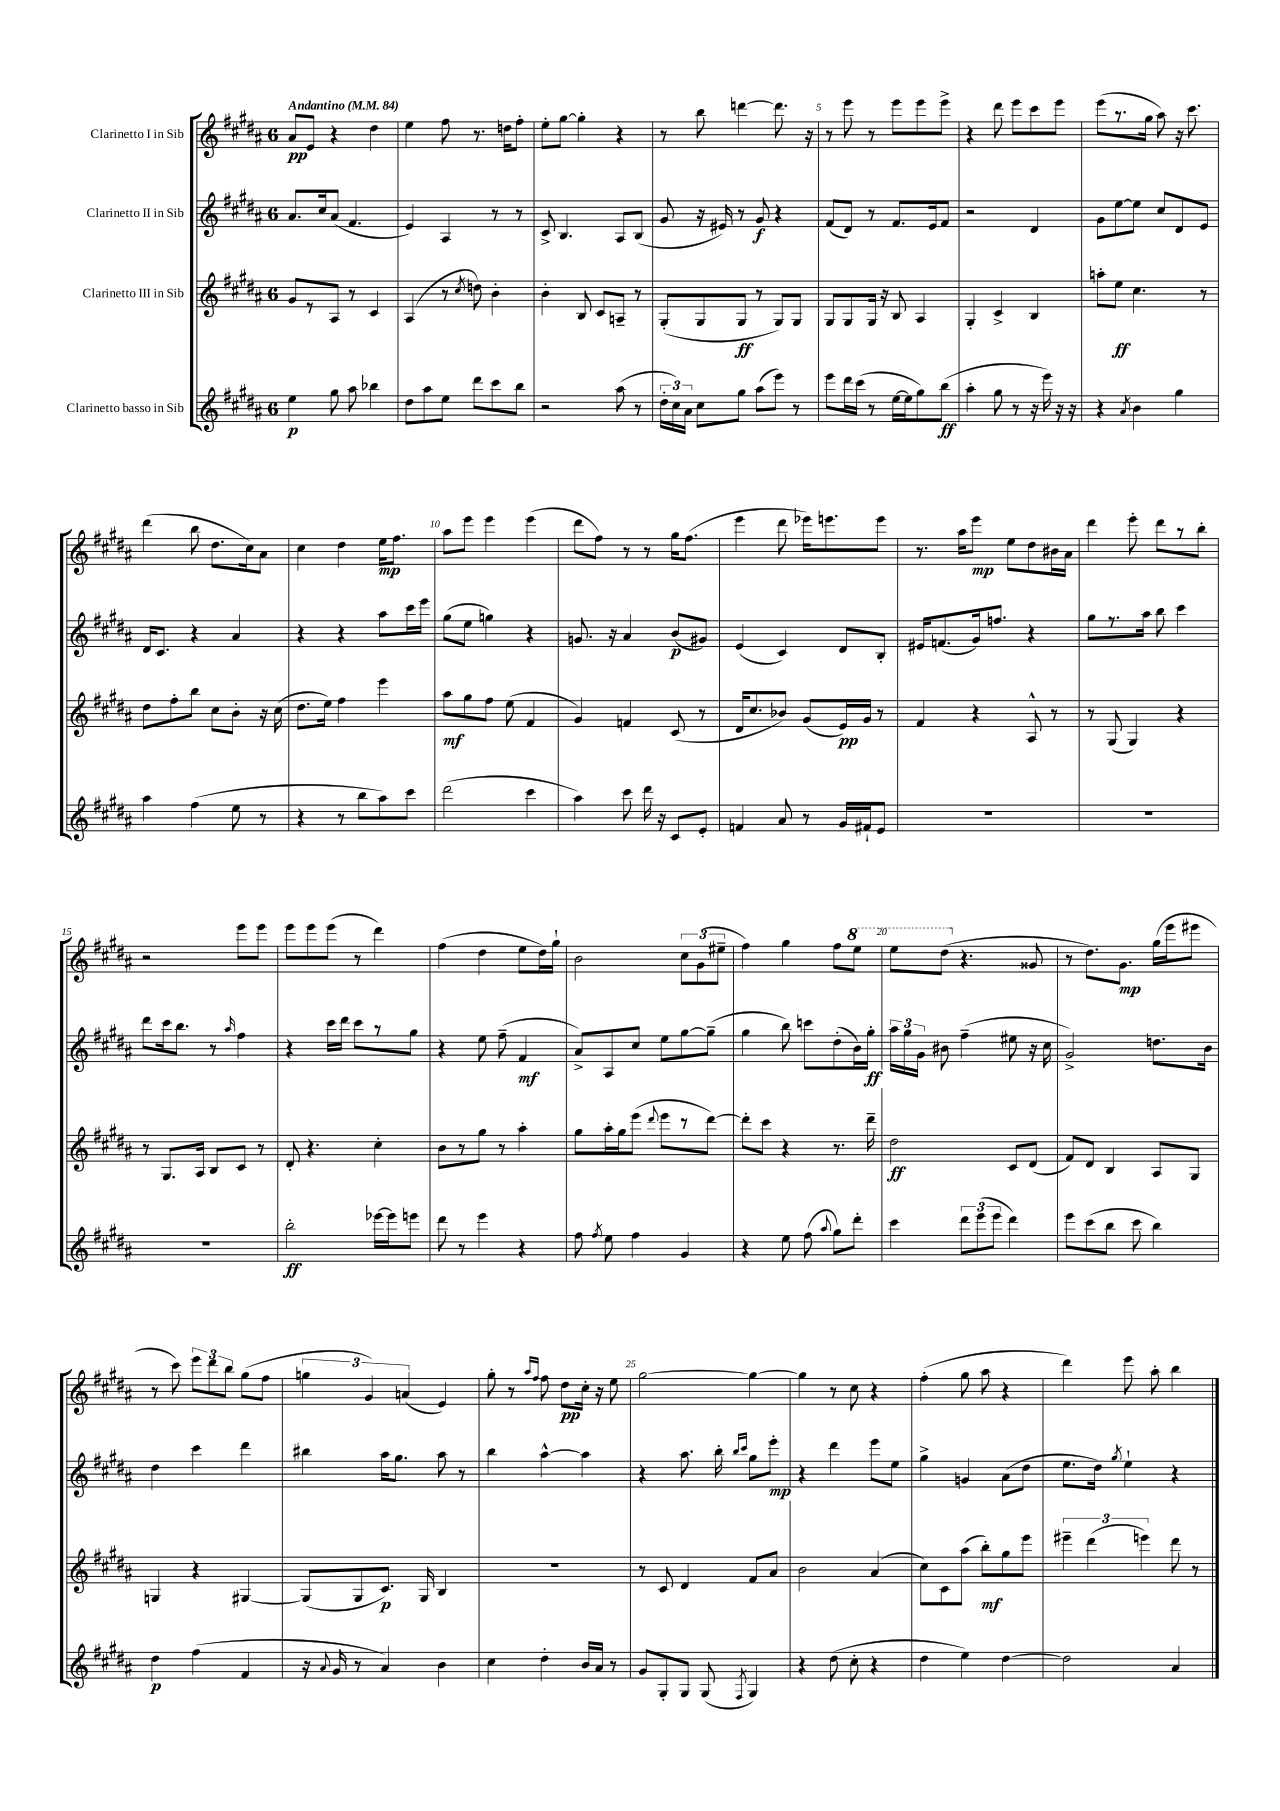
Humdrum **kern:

**kern	**dynam	**kern	**dynam	**kern	**dynam	**kern	**dynam
*part4	*part4	*part3	*part3	*part2	*part2	*part1	*part1
*staff4	*staff4	*staff3	*staff3	*staff2	*staff2	*staff1	*staff1
*I"Clarinetto basso in Sib	*	*I"Clarinetto III in Sib	*	*I"Clarinetto II in Sib	*	*I"Clarinetto I in Sib	*
*clefG2	*	*clefG2	*	*clefG2	*	*clefG2	*
*k[f#c#g#d#a#]	*	*k[f#c#g#d#a#]	*	*k[f#c#g#d#a#]	*	*k[f#c#g#d#a#]	*
*M6/8	*	*M6/8	*	*M6/8	*	*M6/8	*
*MM84	*	*MM84	*	*MM84	*	*MM84	*
=1	=1	=1	=1	=1	=1	=1	=1
!	!	!	!	!	!	!LO:TX:a:B:t=Andantino	!
4ee\	p	8g#/L	.	8.a#/L	.	8a#/L	pp
.	.	8r	.	.	.	8e/J	.
.	.	.	.	16cc#/k	.	.	.
8gg#\	.	8A#/J	.	(8a#/J	.	4r	.
8aa#\	.	8r	.	4.f#/	.	.	.
4bb-X\	.	4c#/	.	.	.	4dd#\	.
=2	=2	=2	=2	=2	=2	=2	=2
8dd#\L	.	(4A#/	.	4e/)	.	4ee\	.
8aa#\	.	.	.	.	.	.	.
8ee\J	.	8r	.	4A#/	.	8ff#\	.
.	.	8qcc#/	.	.	.	.	.
8ddd#\L	.	8ddn\)	.	.	.	8.r	.
8ccc#\	.	4b'\	.	8r	.	.	.
.	.	.	.	.	.	16ddn\KL	.
8bb\J	.	.	.	8r	.	8ff#'\J	.
=3	=3	=3	=3	=3	=3	=3	=3
2r	.	4b'\	.	8c#^/	.	8ee'\L	.
.	.	.	.	4.B/	.	[8gg#\J	.
.	.	8B/	.	.	.	4gg#'\]	.
.	.	8c#/L	.	.	.	.	.
(8aa#\	.	8An~/J	.	8A#/L	.	4r	.
8r	.	8r	.	(8B/J	.	.	.
=4	=4	=4	=4	=4	=4	=4	=4
24dd#'\LL	.	(8G#'/L	.	8g#/	.	8r	.
24cc#\)	.	.	.	.	.	.	.
24a#\JJ	.	.	.	.	.	.	.
8cc#\L	.	8G#/	.	16r	.	8bb\	.
.	.	.	.	16e#X/)	.	.	.
8gg#\J	.	8G#/J	ff	8r	.	[4dddn\	.
(8aa#\L	.	8r	.	8g#/	f	.	.
8eee\J)	.	8G#/L)	.	4r	.	8.ddd\]	.
8r	.	8G#/J	.	.	.	.	.
.	.	.	.	.	.	16r	.
=5	=5	=5	=5	=5	=5	=5	=5
8eee\L	.	8G#/L	.	(8f#/L	.	8r	.
16ddd#\L	.	8G#/	.	8d#/J)	.	8eee\	.
(16ccc#\JJ	.	.	.	.	.	.	.
8r	.	16G#/Jk	.	8r	.	8r	.
.	.	16r	.	.	.	.	.
[16ee\LL	.	8B/	.	8.f#/L	.	8eee\L	.
16ee\J]	.	.	.	.	.	.	.
8gg#\)	.	4A#/	.	.	.	8eee\	.
.	.	.	.	16e/k	.	.	.
(8bb\J	ff	.	.	8f#/J	.	8eee^\J	.
=6	=6	=6	=6	=6	=6	=6	=6
4aa#'\	.	4G#'/	.	2r	.	4r	.
8gg#\	.	4c#^/	.	.	.	8ddd#\	.
8r	.	.	.	.	.	8eee\L	.
16r	.	4B/	.	4d#/	.	8ccc#\	.
16eee\)	.	.	.	.	.	.	.
16r	.	.	.	.	.	8eee\J	.
16r	.	.	.	.	.	.	.
=7	=7	=7	=7	=7	=7	=7	=7
4r	.	8aan'\L	.	8g#\L	.	(8eee\L	.
.	.	8ee\J	ff	[8ee\	.	8.r	.
8qa#/	.	.	.	.	.	.	.
4b\	.	4.cc#\	.	8ee\J]	.	.	.
.	.	.	.	.	.	16gg#\Jk	.
.	.	.	.	8cc#/L	.	8aa#\)	.
4gg#\	.	.	.	8d#/	.	16r	.
.	.	.	.	.	.	8.ccc#\	.
.	.	8r	.	8e/J	.	.	.
!!LO:LB:g=z
=8	=8	=8	=8	=8	=8	=8	=8
4aa#\	.	8dd#\L	.	16d#/KL	.	(4ddd#\	.
.	.	.	.	8.c#/J	.	.	.
.	.	8ff#'\	.	.	.	.	.
(4ff#\	.	8bb\J	.	4r	.	8bb\	.
.	.	8cc#\L	.	.	.	8.dd#\L	.
8ee\	.	8b'\J	.	4a#/	.	.	.
.	.	.	.	.	.	16cc#\k)	.
8r	.	16r	.	.	.	8a#\J	.
.	.	(16cc#\	.	.	.	.	.
=9	=9	=9	=9	=9	=9	=9	=9
4r	.	8.dd#\L	.	4r	.	4cc#\	.
.	.	16ee\Jk)	.	.	.	.	.
8r	.	4ff#\	.	4r	.	4dd#\	.
8bb\L	.	.	.	.	.	.	.
8aa#\)	.	4eee\	.	8aa#\L	.	16ee\KL	mp
.	.	.	.	.	.	8.ff#\J	.
8ccc#\J	.	.	.	16ccc#\L	.	.	.
.	.	.	.	16eee\JJ	.	.	.
=10	=10	=10	=10	=10	=10	=10	=10
(2ddd#\	.	8aa#\L	mf	(8gg#\L	.	8aa#\L	.
.	.	8gg#\	.	8ee\J	.	8eee\J	.
.	.	8ff#\J	.	4ggn\)	.	4eee\	.
.	.	(8ee\	.	.	.	.	.
4ccc#\	.	4f#/	.	4r	.	(4eee\	.
=11	=11	=11	=11	=11	=11	=11	=11
4aa#\)	.	4g#/)	.	8.gn/	.	8ddd#\L	.
.	.	.	.	.	.	8ff#\J)	.
.	.	.	.	16r	.	.	.
8ccc#\	.	4fn/	.	4a#/	.	8r	.
16ddd#\	.	.	.	.	.	8r	.
16r	.	.	.	.	.	.	.
8c#/L	.	(8c#/	.	(8b/L	p	16gg#\KL	.
.	.	.	.	.	.	(8.ff#\J	.
8e'/J	.	8r	.	8g#X/J)	.	.	.
=12	=12	=12	=12	=12	=12	=12	=12
4fn/	.	16d#/KL	.	(4e/	.	4eee\	.
.	.	8.cc#/	.	.	.	.	.
8a#/	.	8b-X/J)	.	4c#/)	.	8ddd#\	.
8r	.	(8g#/L	.	.	.	16eee-X\KL)	.
.	.	.	.	.	.	8.eeen\	.
16g#/LL	.	16e/L)	pp	8d#/L	.	.	.
16f#X`/J	.	16g#/JJ	.	.	.	.	.
8e/J	.	8r	.	8B'/J	.	8eee\J	.
=13	=13	=13	=13	=13	=13	=13	=13
2.r	.	4f#/	.	16e#X/KL	.	8.r	.
.	.	.	.	(8.fn/	.	.	.
.	.	.	.	.	.	16aa#\KL	.
.	.	4r	.	16g#/k)	.	8eee\J	mp
.	.	.	.	8.ffn/J	.	.	.
.	.	.	.	.	.	8ee\L	.
.	.	8A#^^/	.	4r	.	8dd#\	.
.	.	8r	.	.	.	16b#X\L	.
.	.	.	.	.	.	16a#\JJ	.
=14	=14	=14	=14	=14	=14	=14	=14
2.r	.	8r	.	8gg#\L	.	4ddd#\	.
.	.	(8G#/	.	8.r	.	.	.
.	.	4G#/)	.	.	.	8eee'\	.
.	.	.	.	16aa#\Jk	.	.	.
.	.	.	.	8bb\	.	8ddd#\L	.
.	.	4r	.	4ccc#\	.	8r	.
.	.	.	.	.	.	8bb'\J	.
!!LO:LB:g=z
=15	=15	=15	=15	=15	=15	=15	=15
2.r	.	8r	.	8ddd#\L	.	2r	.
.	.	8.G#/L	.	16ccc#\k	.	.	.
.	.	.	.	8.bb\J	.	.	.
.	.	16A#/Jk	.	.	.	.	.
.	.	8B/L	.	8r	.	.	.
.	.	.	.	16qqaa#/	.	.	.
.	.	8c#/J	.	4ff#\	.	8eee\L	.
.	.	8r	.	.	.	8eee\J	.
=16	=16	=16	=16	=16	=16	=16	=16
2bb'\	ff	8d#'/	.	4r	.	8eee\L	.
.	.	4.r	.	.	.	8eee\	.
.	.	.	.	16ccc#\LL	.	(8eee\J	.
.	.	.	.	16ddd#\JJ	.	.	.
.	.	.	.	8ccc#\L	.	8r	.
[16eee-X\LL	.	4cc#'\	.	8r	.	4ddd#\)	.
16eee-\J]	.	.	.	.	.	.	.
8eeen\J	.	.	.	8gg#\J	.	.	.
=17	=17	=17	=17	=17	=17	=17	=17
8ddd#\	.	8b\L	.	4r	.	(4ff#\	.
8r	.	8r	.	.	.	.	.
4eee\	.	8gg#\J	.	8ee\	.	4dd#\	.
.	.	8r	.	(8ff#~\	.	.	.
4r	.	4aa#'\	.	4f#/	mf	8ee\L	.
.	.	.	.	.	.	16dd#\L)	.
.	.	.	.	.	.	16gg#`\JJ	.
=18	=18	=18	=18	=18	=18	=18	=18
8ff#\	.	8gg#\L	.	8a#^/L)	.	2b\	.
8qff#/	.	.	.	.	.	.	.
8ee\	.	16aa#'\L	.	8A#/	.	.	.
.	.	16gg#\J	.	.	.	.	.
4ff#\	.	(8eee\J	.	8cc#/J	.	.	.
.	.	8qqddd#/	.	.	.	.	.
.	.	8eee\L	.	8ee\L	.	.	.
4g#/	.	8r	.	[8gg#\	.	12cc#\L	.
.	.	.	.	.	.	(12g#\	.
.	.	[8ddd#\J)	.	(8gg#~\J]	.	.	.
.	.	.	.	.	.	12ee#X~\J	.
=19	=19	=19	=19	=19	=19	=19	=19
4r	.	8ddd#'\L]	.	4gg#\	.	4ff#\)	.
.	.	8ccc#\J	.	.	.	.	.
8ee\	.	4r	.	8bb\)	.	4gg#\	.
(8ff#\	.	.	.	8cccn\L	.	.	.
8qqaa#/	.	.	.	.	.	.	.
8gg#\L)	.	8.r	.	(8dd#'\	.	8ff#\L	.
*	*	*	*	*	*	*8va	*
8ddd#'\J	.	.	.	16b\L)	.	8eee\J	.
.	.	16ddd#~\	.	16gg#'\JJ	ff	.	.
=20	=20	=20	=20	=20	=20	=20	=20
4ccc#\	.	2dd#\	ff	24aa#\LL	.	8eee\L	.
.	.	.	.	24gg#\	.	.	.
.	.	.	.	24g#\JJ	.	.	.
.	.	.	.	8b#X\	.	(8ddd#\J	.
*	*	*	*	*	*	*X8va	*
12ddd#\L	.	.	.	(4ff#~\	.	4.r	.
(12eee\	.	.	.	.	.	.	.
12eee\J	.	.	.	.	.	.	.
4ddd#\)	.	8c#/L	.	8ee#X\	.	.	.
.	.	(8d#/J	.	16r	.	8g##X/	.
.	.	.	.	16cc#\	.	.	.
=21	=21	=21	=21	=21	=21	=21	=21
8eee\L	.	8f#/L)	.	2g#^/)	.	8r	.
(8ccc#\	.	8d#/J	.	.	.	8.dd#\L)	.
8bb\J	.	4B/	.	.	.	.	.
.	.	.	.	.	.	8.g#\J	mp
8ccc#\	.	.	.	.	.	.	.
4bb\)	.	8A#/L	.	8.ddn\L	.	(16gg#\LL	.
.	.	.	.	.	.	16eee\J	.
.	.	8G#/J	.	.	.	8eee#X\J	.
.	.	.	.	16b\Jk	.	.	.
!!LO:LB:g=z
=22	=22	=22	=22	=22	=22	=22	=22
4dd#\	p	4Gn/	.	4dd#\	.	8r	.
.	.	.	.	.	.	8ccc#\)	.
(4ff#\	.	4r	.	4ccc#\	.	12eee\L	.
.	.	.	.	.	.	12ddd#\	.
.	.	.	.	.	.	12bb\J	.
4f#/	.	[4G#X/	.	4ddd#\	.	(8gg#\L	.
.	.	.	.	.	.	8ff#\J	.
=23	=23	=23	=23	=23	=23	=23	=23
16r	.	(8G#/L]	.	4bb#X\	.	6ggn\	.
8qqa#/	.	.	.	.	.	.	.
16g#/	.	.	.	.	.	.	.
8r	.	8G#/	.	.	.	.	.
.	.	.	.	.	.	6g#/)	.
4a#/)	.	8.c#/J)	p	16aa#\KL	.	.	.
.	.	.	.	8.gg#\J	.	.	.
.	.	.	.	.	.	(6an/	.
.	.	16G#/	.	.	.	.	.
4b\	.	4B/	.	8aa#\	.	4e/)	.
.	.	.	.	8r	.	.	.
=24	=24	=24	=24	=24	=24	=24	=24
4cc#\	.	2.r	.	4bb\	.	8gg#'\	.
.	.	.	.	.	.	8r	.
.	.	.	.	.	.	16qqaa#/LL	.
.	.	.	.	.	.	16qqff#/JJ	.
4dd#'\	.	.	.	[4aa#^^\	.	8ff#\	.
.	.	.	.	.	.	8dd#\L	pp
16b/LL	.	.	.	4aa#\]	.	16cc#'\Jk	.
16a#/JJ	.	.	.	.	.	16r	.
8r	.	.	.	.	.	8ee\	.
=25	=25	=25	=25	=25	=25	=25	=25
8g#/L	.	8r	.	4r	.	[2gg#\	.
8G#'/	.	8c#/	.	.	.	.	.
8G#/J	.	4d#/	.	8.aa#\	.	.	.
(8G#/	.	.	.	.	.	.	.
.	.	.	.	16bb'\	.	.	.
.	.	.	.	16qqbb/LL	.	.	.
8qF#/	.	.	.	16qqccc#/JJ	.	.	.
4G#/)	.	8f#/L	.	8gg#\L	.	4gg#\_	.
.	.	8a#/J	.	8eee'\J	mp	.	.
=26	=26	=26	=26	=26	=26	=26	=26
4r	.	2b\	.	4r	.	4gg#\]	.
(8dd#\	.	.	.	4ddd#\	.	8r	.
8cc#'\	.	.	.	.	.	8cc#\	.
4r	.	(4a#/	.	8eee\L	.	4r	.
.	.	.	.	8ee\J	.	.	.
=27	=27	=27	=27	=27	=27	=27	=27
4dd#\	.	8cc#\L)	.	4gg#^\	.	(4ff#'\	.
.	.	8c#\	.	.	.	.	.
4ee\)	.	(8aa#\J	.	4gn/	.	8gg#\	.
.	.	8bb'\L)	mf	.	.	8aa#\	.
[4dd#\	.	8gg#\	.	(8a#\L	.	4r	.
.	.	8eee\J	.	8dd#\J	.	.	.
=28	=28	=28	=28	=28	=28	=28	=28
2dd#\]	.	6eee#X~\	.	8.ee\L	.	4ddd#\)	.
.	.	(6ddd#\	.	.	.	.	.
.	.	.	.	16dd#\Jk)	.	.	.
.	.	.	.	8qgg#/	.	.	.
.	.	.	.	4ee`\	.	8eee\	.
.	.	6eeen\)	.	.	.	.	.
.	.	.	.	.	.	8aa#'\	.
4a#/	.	8ddd#\	.	4r	.	4bb\	.
.	.	8r	.	.	.	.	.
==	==	==	==	==	==	==	==
*-	*-	*-	*-	*-	*-	*-	*-
